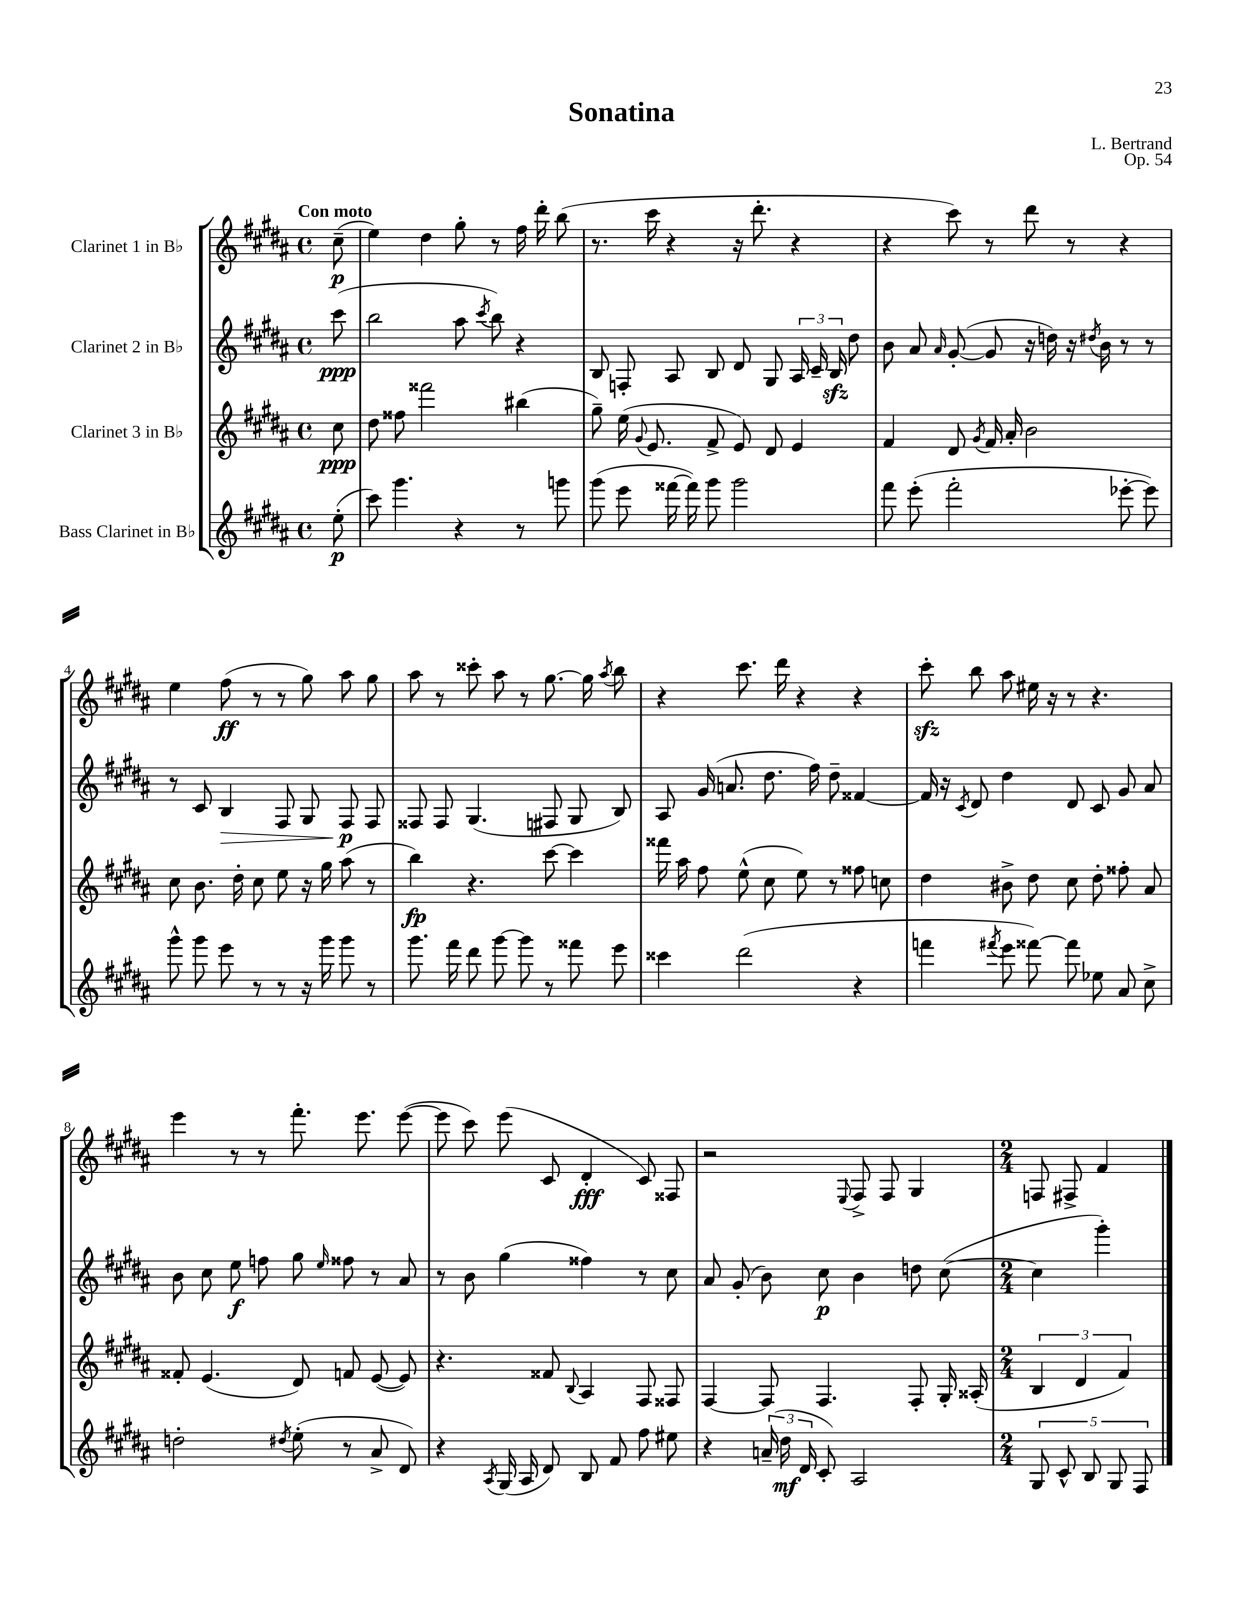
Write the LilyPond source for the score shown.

\header { title = "Sonatina" composer = "L. Bertrand" opus = "Op. 54" }
<<
\new StaffGroup <<
\new Staff = "s0" \with { instrumentName = "Clarinet 1 in Bb" } {
    \clef treble \key b \major \defaultTimeSignature \time 4/4 \partial 8 \tempo "Con moto"
    \autoBeamOff cis''8--\p( |
    e''4) dis''4 gis''8-. r8 fis''16 dis'''16-. b''8( |
    r8. cis'''16 r4 r16 dis'''8.-. r4 |
    r4 cis'''8) r8 dis'''8 r8 r4 |
    e''4 fis''8\ff( r8 r8 gis''8) ais''8 gis''8 |
    ais''8 r8 cisis'''8-. ais''8 r8 gis''8.~ gis''16 \acciaccatura { ais''8 } b''8 |
    r4 cis'''8. dis'''16 r4 r4 |
    cis'''8-.\sfz b''8 ais''8 eis''16 r16 r8 r4. |
    e'''4 r8 r8 fis'''8.-. e'''8. e'''8~( |
    e'''8 cis'''8) e'''8( cis'8 dis'4-.\fff cis'8) fisis8 |
    r2 \appoggiatura { e8 } fis8-> fis8 gis4 |
    \numericTimeSignature \time 2/4 f8 fis8-> fis'4 \bar "|." |
}
\new Staff = "s1" \with { instrumentName = "Clarinet 2 in Bb" } {
    \clef treble \key b \major \defaultTimeSignature \time 4/4 \partial 8
    \autoBeamOff cis'''8\ppp( |
    b''2 ais''8 \acciaccatura { cis'''8 } b''8) r4 |
    b8 f8-. ais8 b8 dis'8 gis8 \tuplet 3/2 { ais16 cis'16-- b16\sfz } dis''8 |
    b'8 ais'8 \grace { ais'16 } gis'8~-.( gis'8 r16 d''16) r16 \acciaccatura { dis''8 } b'16 r8 r8 |
    r8 cis'8 b4\> fis8 gis8 fis8\p\! fis8 |
    fisis8 fisis8 gis4.( fis8 gis8 b8) |
    ais8 gis'16( a'8. dis''8. fis''16) dis''8-- fisis'4~ |
    fisis'16 r16 \acciaccatura { cis'8 } dis'8 dis''4 dis'8 cis'8 gis'8 ais'8 |
    b'8 cis''8 e''8\f f''8 gis''8 \grace { e''16 } fisis''8 r8 ais'8 |
    r8 b'8 gis''4( fisis''4) r8 cis''8 |
    ais'8 gis'8-.( b'8) cis''8\p b'4 d''8 cis''8~( |
    \numericTimeSignature \time 2/4 cis''4 gis'''4-.) \bar "|." |
}
\new Staff = "s2" \with { instrumentName = "Clarinet 3 in Bb" } {
    \clef treble \key b \major \defaultTimeSignature \time 4/4 \partial 8
    \autoBeamOff cis''8\ppp |
    dis''8 fisis''8 fisis'''2 bis''4( |
    gis''8--) e''16( \appoggiatura { gis'8 } e'8. fis'8-> e'8) dis'8 e'4 |
    fis'4 dis'8 \acciaccatura { gis'8 } fis'16 ais'16-. b'2 |
    cis''8 b'8. dis''16-. cis''8 e''8 r16 gis''16 ais''8( r8 |
    b''4\fp) r4. cis'''8~ cis'''4 |
    fisis'''16 ais''16 fis''8 e''8-^( cis''8 e''8) r8 fisis''8 c''8 |
    dis''4 bis'8-> dis''8 cis''8 dis''8-. fisis''8-. ais'8 |
    fisis'8-. e'4.( dis'8) f'8 e'8~( e'8) |
    r4. fisis'8 \appoggiatura { b8 } ais4 fis8 fisis8 |
    fis4~ fis8 fis4. fis8-. gis16-. aisis16-.( |
    \numericTimeSignature \time 2/4 \tuplet 3/2 { b4 dis'4 fis'4) } \bar "|." |
}
\new Staff = "s3" \with { instrumentName = "Bass Clarinet in Bb" } {
    \clef treble \key b \major \defaultTimeSignature \time 4/4 \partial 8
    \autoBeamOff e''8-.\p( |
    cis'''8) gis'''4. r4 r8 g'''8 |
    gis'''8( e'''8 fisis'''16~ fisis'''16) gis'''8 gis'''2 |
    fis'''8 e'''8-.( fis'''2-. ees'''8~-. ees'''8) |
    gis'''8-^ gis'''8 e'''8 r8 r8 r16 gis'''16 gis'''8 r8 |
    gis'''8. fis'''16 dis'''8 gis'''8~ gis'''8 r8 fisis'''8 e'''8 |
    cisis'''4 dis'''2( r4 |
    f'''4 \acciaccatura { fis'''8 } e'''8 fisis'''8~) fisis'''8 ees''8 ais'8 cis''8-> |
    d''2-. \acciaccatura { dis''8 } e''8-.( r8 ais'8-> dis'8) |
    r4 \acciaccatura { ais8 } gis16( ais16 dis'8) b8 fis'8 fis''8 eis''8 |
    r4 \tuplet 3/2 { a'16--( dis''16\mf dis'16 } cis'8-.) ais2 |
    \numericTimeSignature \time 2/4 \tuplet 5/4 { gis8 cis'8-^ b8 gis8 fis8 } \bar "|." |
}
>>
>>
